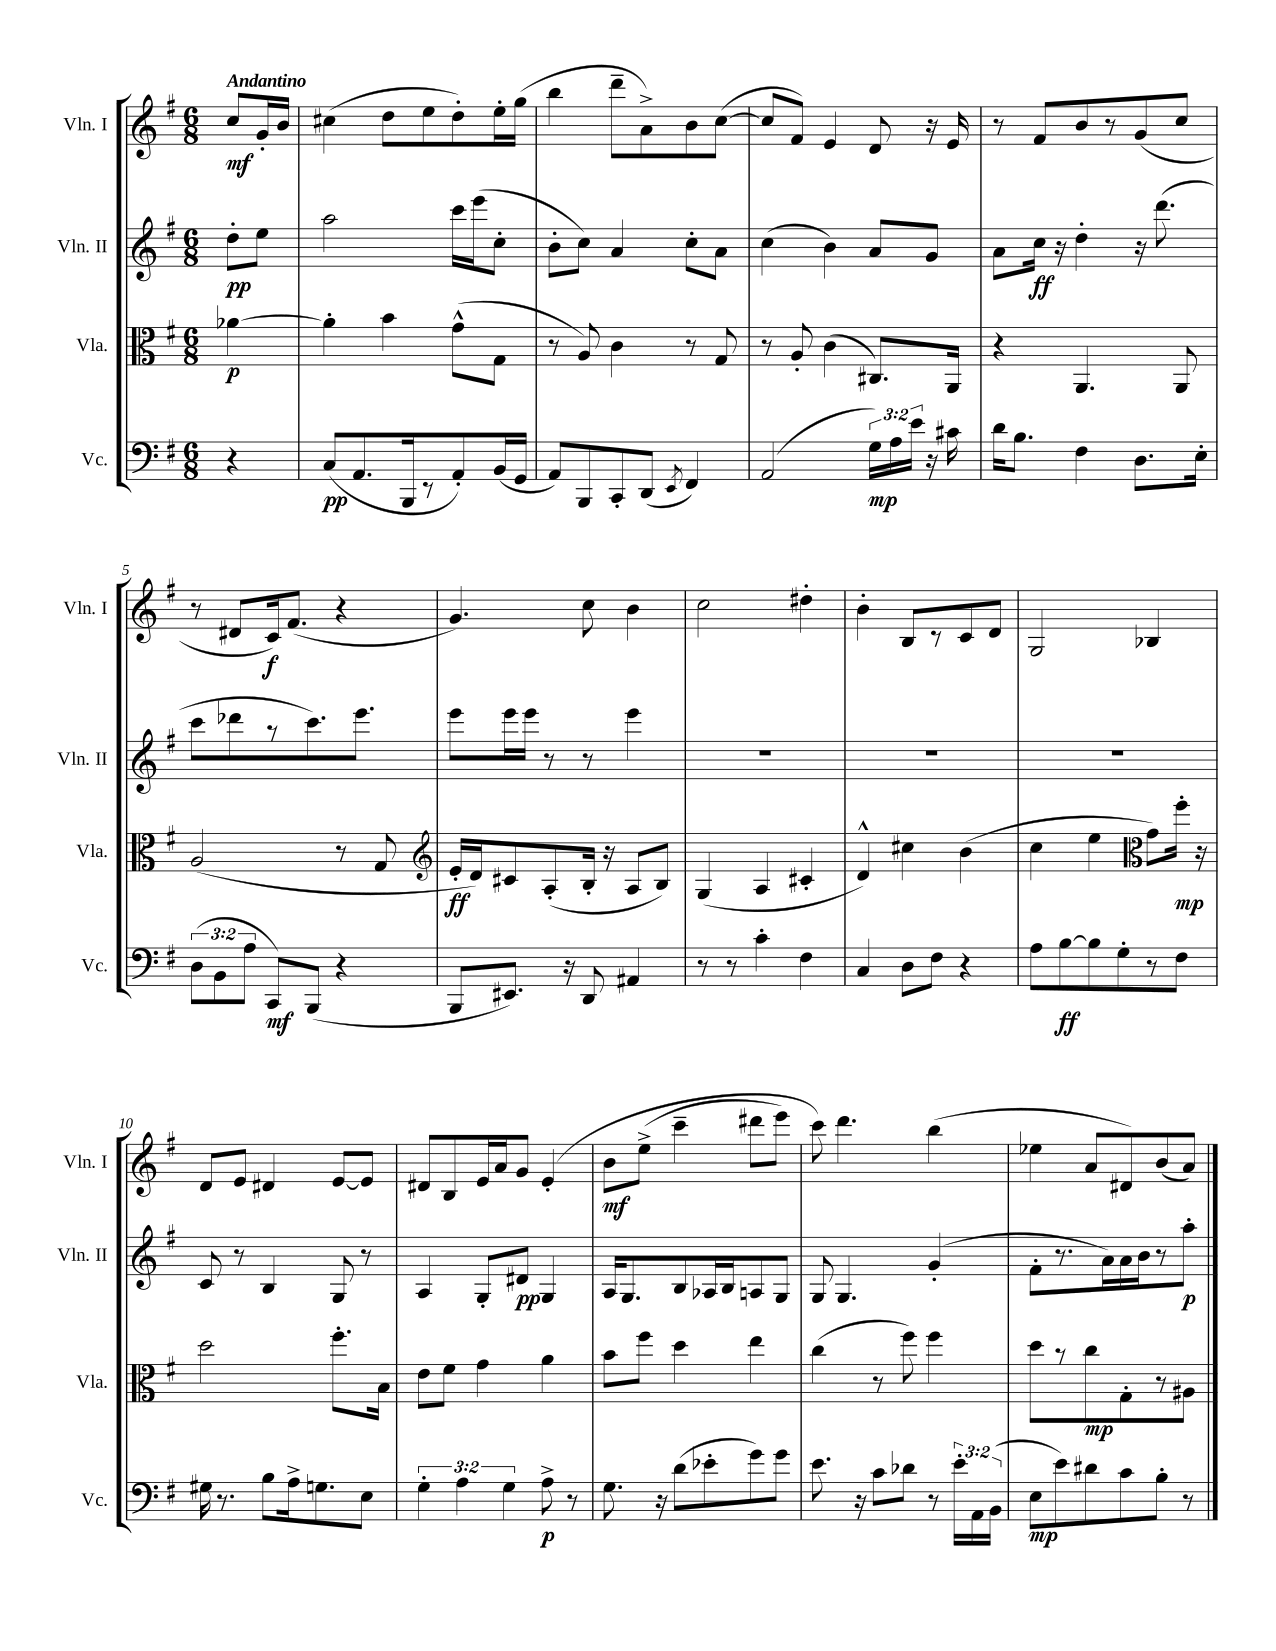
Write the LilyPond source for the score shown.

<<
\new StaffGroup <<
\new Staff = "s0" \with { instrumentName = "Vln. I" shortInstrumentName = "Vln. I" } {
    \clef treble \key g \major \numericTimeSignature \time 6/8 \partial 4 \tempo "Andantino"
    \autoBeamOff c''8[\mf g'16-. b'16] |
    cis''4( d''8[ e''8 d''8-.) e''16-. g''16]( |
    b''4 d'''8[-- a'8->) b'8 c''8]~( |
    c''8[ fis'8]) e'4 d'8 r16 e'16 |
    r8 fis'8[ b'8 r8 g'8( c''8] |
    r8 dis'8[ c'16\f) fis'8.]( r4 |
    g'4.) c''8 b'4 |
    c''2 dis''4-. |
    b'4-. b8[ r8 c'8 d'8] |
    g2 bes4 |
    d'8[ e'8] dis'4 e'8[~ e'8] |
    dis'8[ b8 e'16 a'16 g'8] e'4-.\( |
    b'8[\mf e''8]->( c'''4-- dis'''8[ e'''8]) |
    c'''8\) d'''4. b''4( |
    ees''4 a'8[ dis'8) b'8( a'8]) \bar "|." |
}
\new Staff = "s1" \with { instrumentName = "Vln. II" shortInstrumentName = "Vln. II" } {
    \clef treble \key g \major \numericTimeSignature \time 6/8 \partial 4
    \autoBeamOff d''8[-.\pp e''8] |
    a''2 c'''16[ e'''16( c''8]-. |
    b'8[-. c''8]) a'4 c''8[-. a'8] |
    c''4( b'4) a'8[ g'8] |
    a'8[ c''16]\ff r16 d''4-. r16 d'''8.( |
    c'''8[ des'''8 r8 c'''8.) e'''8.] |
    e'''8[ e'''16 e'''16] r8 r8 e'''4 |
    R2. |
    R2. |
    R2. |
    c'8 r8 b4 g8 r8 |
    a4 g8[-. dis'8]\pp g4 |
    a16[ g8. b8 aes16 b16 a8 g8] |
    g8 g4. g'4-.( |
    fis'8[-. r8. a'16) a'16 b'16 r8 a''8]-.\p \bar "|." |
}
\new Staff = "s2" \with { instrumentName = "Vla." shortInstrumentName = "Vla." } {
    \clef alto \key g \major \numericTimeSignature \time 6/8 \partial 4
    \autoBeamOff aes'4~\p |
    aes'4-. b'4 g'8[-^( g8] |
    r8 a8) c'4 r8 g8 |
    r8 a8-. c'4( cis8.[) a,16] |
    r4 a,4. a,8 |
    a2( r8 g8 |
    \clef treble e'16[-.\ff d'16) cis'8 a8-.( b16]-. r16 a8[ b8]) |
    g4( a4 cis'4-. |
    d'4-^) cis''4 b'4( |
    c''4 e''4 \clef alto g'8[) fis''16]-.\mp r16 |
    d''2 fis''8.[-. b16] |
    e'8[ fis'8] g'4 a'4 |
    b'8[ fis''8] d''4 e''4 |
    c''4( r8 fis''8) fis''4 |
    d''8[ r8 c''8\mp g8-. r8 ais8] \bar "|." |
}
\new Staff = "s3" \with { instrumentName = "Vc." shortInstrumentName = "Vc." } {
    \clef bass \key g \major \numericTimeSignature \time 6/8 \override Staff.TupletNumber.text = #tuplet-number::calc-fraction-text \partial 4
    \autoBeamOff r4 |
    c8[\pp( a,8. b,,16 r8 a,8-.) b,16( g,16] |
    a,8[) b,,8 c,8-. d,8]( \acciaccatura { e,8 } fis,4) |
    a,2( \tuplet 3/2 { g16[\mp) a16 e'16] } r16 cis'16 |
    d'16[ b8.] fis4 d8.[ e16]-. |
    \tuplet 3/2 { d8[( b,8 a8] } c,8[\mf) b,,8]( r4 |
    b,,8[ eis,8.]) r16 d,8 ais,4 |
    r8 r8 c'4-. fis4 |
    c4 d8[ fis8] r4 |
    a8[ b8~\ff b8 g8-. r8 fis8] |
    gis16 r8. b8[ a16-> g8. e8] |
    \tuplet 3/2 { g4-. a4 g4 } a8->\p r8 |
    g8. r16 d'8[( ees'8-. g'8) g'8] |
    e'8. r16 c'8[ des'8] r8 \tuplet 3/2 { e'16[-. a,16 b,16]( } |
    e8[\mp e'8) dis'8 c'8 b8]-. r8 \bar "|." |
}
>>
>>
